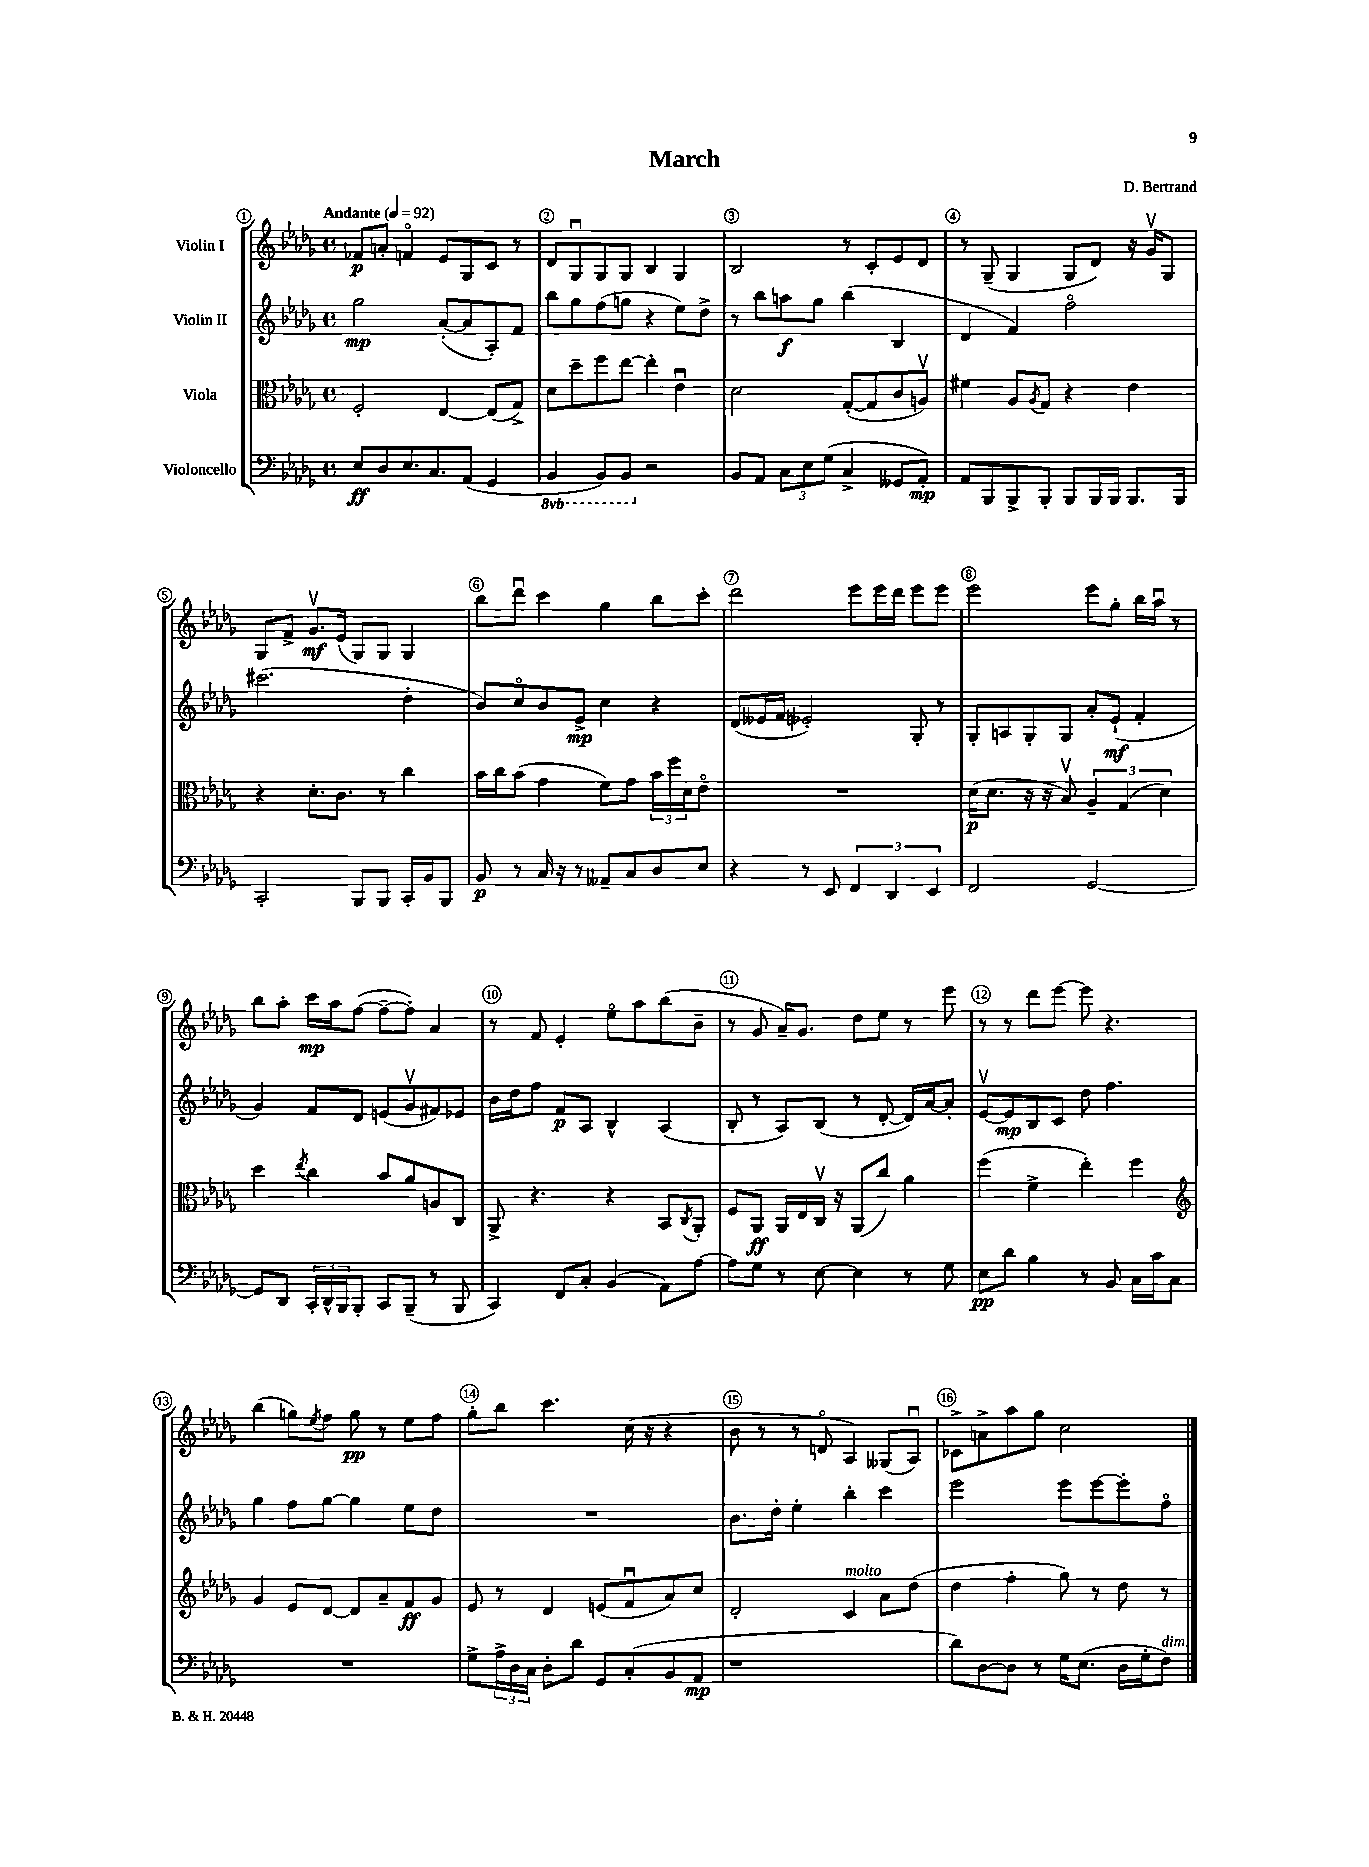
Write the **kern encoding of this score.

**kern	**dynam	**kern	**dynam	**kern	**dynam	**kern	**dynam
*part4	*part4	*part3	*part3	*part2	*part2	*part1	*part1
*staff4	*staff4	*staff3	*staff3	*staff2	*staff2	*staff1	*staff1
*I"Violoncello	*	*I"Viola	*	*I"Violin II	*	*I"Violin I	*
*clefF4	*	*clefC3	*	*clefG2	*	*clefG2	*
*k[b-e-a-d-g-]	*	*k[b-e-a-d-g-]	*	*k[b-e-a-d-g-]	*	*k[b-e-a-d-g-]	*
*M4/4	*	*M4/4	*	*M4/4	*	*M4/4	*
*met(c)	*	*met(c)	*	*met(c)	*	*met(c)	*
*MM92	*	*MM92	*	*MM92	*	*MM92	*
=1	=1	=1	=1	=1	=1	=1	=1
!	!	!	!	!	!	!LO:TX:a:B:t=Andante	!
8E-/L	ff	2F'/	.	2gg-\	mp	8f-X/L	p
8D-/	.	.	.	.	.	8an'/J	.
8.E-/	.	.	.	.	.	4fn/	.
8.C/	.	.	.	.	.	.	.
.	.	[4E-/	.	([8a-'/L	.	8e-/L	.
(8AA-/J	.	.	.	8a-/]	.	8G-/	.
4GG-/	.	(8E-/L]	.	8A-'/)	.	8c/J	.
.	.	8G-^/J)	.	8f/J	.	8r	.
=2	=2	=2	=2	=2	=2	=2	=2
*8ba	*	*	*	*	*	*	*
4BBB-/	.	8d-\L	.	8bb-\L	.	8d-/L	.
.	.	8dd-~\	.	8gg-\	.	8G-u/	.
8BBB-/L)	.	8ff\	.	(8ff\	.	8G-/	.
8BBB-/J	.	[8ee-\J	.	8ggn\J	.	8G-/J	.
*X8ba	*	*	*	*	*	*	*
2r	.	4ee-'\]	.	4r	.	4B-/	.
.	.	4e-u\	.	8ee-\L)	.	4G-/	.
.	.	.	.	8dd-^\J	.	.	.
=3	=3	=3	=3	=3	=3	=3	=3
8BB-/L	.	2d-\	.	8r	.	2B-/	.
8AA-/J	.	.	.	8bb-\L	.	.	.
12C\L	.	.	.	8aan\	f	.	.
12E-\	.	.	.	.	.	.	.
.	.	.	.	8gg-\J	.	.	.
(12G-\J	.	.	.	.	.	.	.
4C^/	.	([8G-'/L	.	(4bb-\	.	8r	.
.	.	8G-/]	.	.	.	8c'/L	.
8GG--X/L	.	8c/	.	4B-/	.	8e-/	.
8AA-'/J)	mp	8Anv/J)	.	.	.	8d-/J	.
=4	=4	=4	=4	=4	=4	=4	=4
8AA-/L	.	4f#X\	.	4d-/	.	8r	.
8BBB-/	.	.	.	.	.	(8G-~/	.
8BBB-^/	.	8A-/L	.	4f/)	.	4G-/	.
.	.	8qA-/	.	.	.	.	.
8BBB-'/J	.	8G-/J	.	.	.	.	.
8BBB-/L	.	4r	.	2ff\	.	8G-/L	.
16BBB-/L	.	.	.	.	.	8d-/J)	.
16BBB-/JJ	.	.	.	.	.	.	.
8.BBB-/L	.	4e-\	.	.	.	16r	.
.	.	.	.	.	.	16g-v/KL	.
.	.	.	.	.	.	8G-/J	.
16BBB-/Jk	.	.	.	.	.	.	.
!!LO:LB:g=z
=5	=5	=5	=5	=5	=5	=5	=5
2CC'/	.	4r	.	(2.ccc#X\	.	8G-/L	.
.	.	.	.	.	.	8f^/J	.
.	.	8.d-'\L	.	.	.	8.g-v/L	mf
.	.	8.c\J	.	.	.	(16e-/Jk	.
8BBB-/L	.	.	.	.	.	8G-/L)	.
8BBB-/J	.	8r	.	.	.	8G-/J	.
16CC'/LL	.	4cc\	.	4dd-'\	.	4G-/	.
16BB-/J	.	.	.	.	.	.	.
8BBB-/J	.	.	.	.	.	.	.
=6	=6	=6	=6	=6	=6	=6	=6
8BB-/	p	16b-\LL	.	8b-/L)	.	8bb-\L	.
.	.	16cc\J	.	.	.	.	.
8r	.	(8b-\J	.	8cc/	.	8ddd-u\J	.
16C/	.	4g-\	.	8b-/	.	4ccc\	.
16r	.	.	.	.	.	.	.
8r	.	.	.	8e-^/J	mp	.	.
8AA--X~/L	.	8f\L)	.	4cc\	.	4gg-\	.
8C/	.	8g-\J	.	.	.	.	.
8D-/	.	24b-\LL	.	4r	.	8bb-\L	.
.	.	24ff\	.	.	.	.	.
.	.	24d-\J	.	.	.	.	.
8E-/J	.	8e-\J	.	.	.	8ccc'\J	.
=7	=7	=7	=7	=7	=7	=7	=7
4r	.	1r	.	(8d-/L	.	2ddd-\	.
.	.	.	.	16e--X/L	.	.	.
.	.	.	.	16f/JJ	.	.	.
8r	.	.	.	2e-X'/)	.	.	.
8EE-/	.	.	.	.	.	.	.
6FF/	.	.	.	.	.	8eee-\L	.
.	.	.	.	.	.	16eee-\L	.
6DD-/	.	.	.	.	.	.	.
.	.	.	.	.	.	16ddd-\JJ	.
.	.	.	.	8G-'/	.	8eee-\L	.
6EE-/	.	.	.	.	.	.	.
.	.	.	.	8r	.	8eee-\J	.
=8	=8	=8	=8	=8	=8	=8	=8
2FF/	.	(16d-\KL	p	8G-'/L	.	2eee-\	.
.	.	8.d-\J	.	.	.	.	.
.	.	.	.	8An/	.	.	.
.	.	16r	.	8G-'/	.	.	.
.	.	16r	.	.	.	.	.
.	.	8B-v/)	.	8G-/J	.	.	.
[2GG-/	.	6A-~/	.	8a-'/L	.	8eee-\L	.
.	.	.	.	(8e-`/J	mf	8gg-'\J	.
.	.	(6G-/	.	.	.	.	.
.	.	.	.	4f'/	.	16bb-\LL	.
.	.	.	.	.	.	16aa-u\JJ	.
.	.	6d-\)	.	.	.	.	.
.	.	.	.	.	.	8r	.
!!LO:LB:g=z
=9	=9	=9	=9	=9	=9	=9	=9
8GG-/L]	.	4dd-\	.	4g-/)	.	8bb-\L	.
8DD-/J	.	.	.	.	.	8aa-'\J	.
.	.	8qee-/	.	.	.	.	.
24CC'/LL	.	4cc\	.	8f/L	.	16ccc\LL	mp
24DD-^^/	.	.	.	.	.	.	.
.	.	.	.	.	.	16aa-\J	.
24BBB-/J	.	.	.	.	.	.	.
8BBB-'/J	.	.	.	8d-/J	.	([8ff\J	.
8CC/L	.	8b-/L	.	(8en/L	.	8ff~\L_	.
(8BBB-~/J	.	8a-/	.	8g-v/	.	8ff'\J])	.
8r	.	8An/	.	8f#X/)	.	4a-/	.
8BBB-/	.	8C/J	.	8e-X/J	.	.	.
=10	=10	=10	=10	=10	=10	=10	=10
4CC/)	.	8AA-^/	.	16b-\LL	.	8r	.
.	.	.	.	16dd-\J	.	.	.
.	.	4.r	.	8ff\J	.	8f/	.
8FF/L	.	.	.	8f/L	p	4e-'/	.
8C'/J	.	.	.	8A-/J	.	.	.
(4BB-/	.	4r	.	4B-^^/	.	8ee-\L	.
.	.	.	.	.	.	8aa-\	.
8AA-\L)	.	8BB-/L	.	(4A-/	.	(8bb-\	.
.	.	8qC/	.	.	.	.	.
[8A-\J	.	8AA-'/J	.	.	.	8b-~\J	.
=11	=11	=11	=11	=11	=11	=11	=11
8A-\L]	.	8F/L	.	8B-'/	.	8r	.
8G-\J	.	8AA-/J	ff	8r	.	8g-/	.
8r	.	16AA-/LL	.	8A-/L)	.	16a-~/KL)	.
.	.	16E-/	.	.	.	8.g-/J	.
[8E-\	.	16Cv/JJ	.	(8B-/J	.	.	.
.	.	16r	.	.	.	.	.
4E-\]	.	(8AA-/L	.	8r	.	8dd-\L	.
.	.	8cc/J)	.	[8d-'/	.	8ee-\J	.
8r	.	4a-\	.	16d-/LL])	.	8r	.
.	.	.	.	[16a-/J	.	.	.
8G-\	.	.	.	8a-'/J]	.	8eee-\	.
=12	=12	=12	=12	=12	=12	=12	=12
8E-\L	pp	(4ff\	.	[8e-v/L	.	8r	.
8d-\J	.	.	.	8e-/]	mp	8r	.
4B-\	.	4f^\	.	8B-/	.	8ddd-\L	.
.	.	.	.	8c/J	.	[8eee-\J	.
8r	.	4ee-'\)	.	8dd-\	.	8eee-\]	.
8BB-/	.	.	.	4.ff\	.	4.r	.
16C\LL	.	4ff\	.	.	.	.	.
16c\J	.	.	.	.	.	.	.
8C\J	.	.	.	.	.	.	.
!!LO:LB:g=z
=13	=13	=13	=13	=13	=13	=13	=13
*	*	*clefG2	*	*	*	*	*
1r	.	4g-/	.	4gg-\	.	(4bb-\	.
.	.	8e-/L	.	8ff\L	.	8ggn\L)	.
.	.	.	.	.	.	8qee-/	.
.	.	[8d-/J	.	[8gg-\J	.	8ff\J	.
.	.	8d-/L]	.	4gg-\]	.	8gg\	pp
.	.	8a-~/	.	.	.	8r	.
.	.	8f/	ff	8ee-\L	.	8ee-\L	.
.	.	8g-/J	.	8dd-\J	.	8ff\J	.
=14	=14	=14	=14	=14	=14	=14	=14
8G-^\L	.	8e-/	.	1r	.	8gg-'\L	.
24A-^\L	.	8r	.	.	.	8bb-\J	.
24D-\	.	.	.	.	.	.	.
24C\JJ	.	.	.	.	.	.	.
8D-'\L	.	4d-/	.	.	.	4.ccc\	.
8d-\J	.	.	.	.	.	.	.
8GG-/L	.	(8en/L	.	.	.	.	.
(8C'/	.	8fu/	.	.	.	(16cc\	.
.	.	.	.	.	.	16r	.
8BB-/	.	8a-/)	.	.	.	4r	.
8AA-/J	mp	8cc/J	.	.	.	.	.
=15	=15	=15	=15	=15	=15	=15	=15
1r	.	2d-'/	.	8.b-\L	.	8b-\	.
.	.	.	.	.	.	8r	.
.	.	.	.	16dd-'\Jk	.	.	.
.	.	.	.	4ee-'\	.	8r	.
.	.	.	.	.	.	8dn/	.
!	!	!LO:TX:a:i:t=molto	!	!	!	!	!
.	.	4c/	.	4bb-'\	.	4A-/)	.
.	.	8a-\L	.	4ccc\	.	(8G--X/L	.
.	.	(8dd-\J	.	.	.	8A-u/J)	.
=16	=16	=16	=16	=16	=16	=16	=16
8d-\L)	.	4dd-\	.	2eee-\	.	8c-X^\L	.
[8D-\	.	.	.	.	.	8an^\	.
8D-\J]	.	4ff'\	.	.	.	8aa-\	.
8r	.	.	.	.	.	8gg-\J	.
16G-\KL	.	8gg-\)	.	8eee-\L	.	2cc\	.
(8.E-\J	.	.	.	.	.	.	.
.	.	8r	.	[8eee-\	.	.	.
16D-\LL	.	8dd-\	.	8eee-'\]	.	.	.
16G-'\J	.	.	.	.	.	.	.
!LO:TX:a:i:t=dim.	!	!	!	!	!	!	!
8F\J)	.	8r	.	8ff\J	.	.	.
==	==	==	==	==	==	==	==
*-	*-	*-	*-	*-	*-	*-	*-
